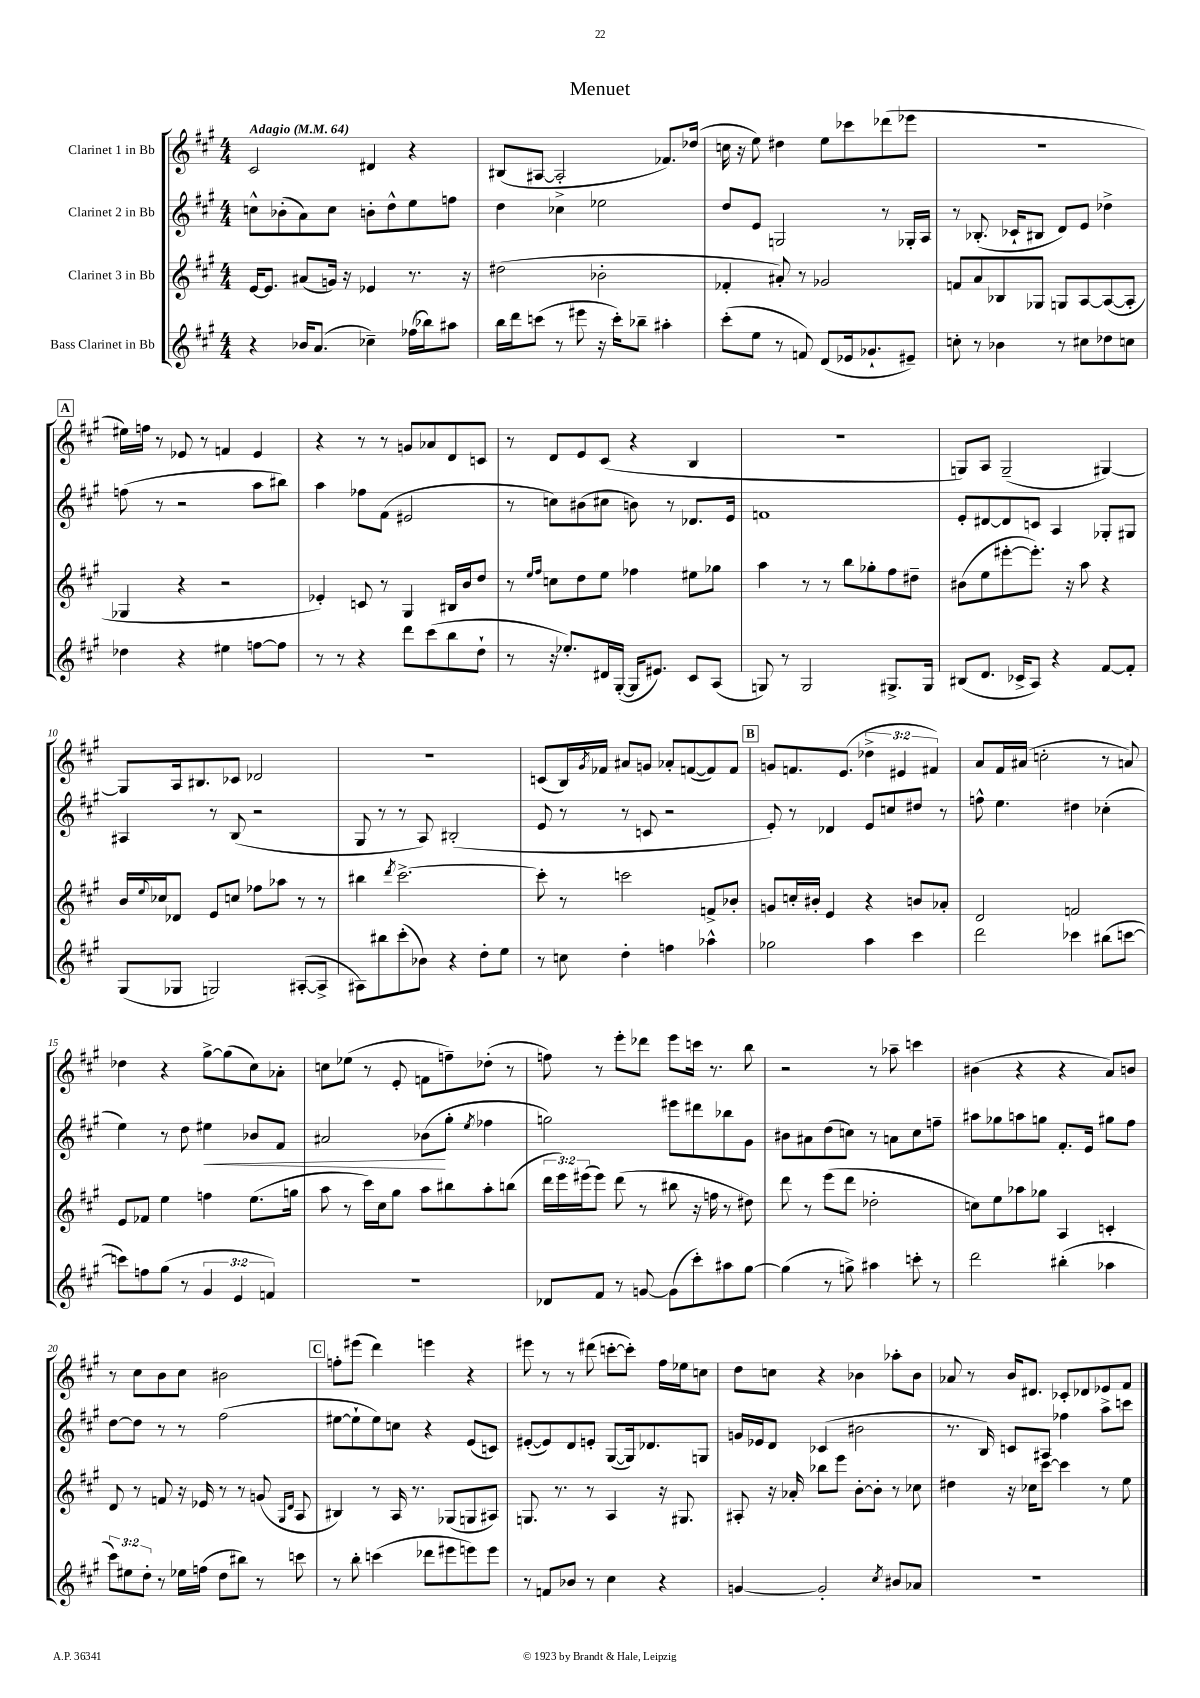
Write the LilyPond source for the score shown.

\header { title = "Menuet" }
<<
\new StaffGroup <<
\new Staff = "s0" \with { instrumentName = "Clarinet 1 in Bb" } {
    \clef treble \key a \major \numericTimeSignature \time 4/4 \override Staff.TupletNumber.text = #tuplet-number::calc-fraction-text \tempo "Adagio" 4 = 64
    cis'2 dis'4 r4 |
    bis8( ais8~ ais2-. fes'8.) des''16( |
    c''16 r16 e''8) dis''4 e''8 ces'''8 des'''8( ees'''8 |
    R1 |
    \mark \markup { \box "A" } eis''16) f''16 r8 ees'8 r8 f'4 ees'4 |
    r4 r8 r8 g'8 aes'8 d'8 c'8 |
    r8 d'8 e'8 cis'8( r4 b4 |
    R1 |
    g8) a8 g2--( gis4~) |
    gis8 a16 bis8. ces'8 des'2 |
    R1 |
    c'8( b16) \acciaccatura { gis'8 } fes'16 ais'8 g'8 aes'8-. f'8~( f'8) f'8 |
    \mark \markup { \box "B" } g'8 f'8. e'8.( \tuplet 3/2 { des''4-> eis'4 fis'4) } |
    a'8 fis'16 ais'16( c''2-. r8 a'8) |
    des''4 r4 gis''8~-> gis''8( cis''8) aes'8-. |
    c''8 ees''8( r8 e'8-. f'8 f''8--) des''8-.( r8 |
    f''8) r8 e'''8-. des'''8 e'''8 c'''16 r8. b''8 |
    r2 r8 aes''8-- c'''4 |
    bis'4( r4 r4 a'8) b'8 |
    r8 cis''8 b'8 cis''8 bis'2 |
    \mark \markup { \box "C" } f''8-. eis'''8( d'''4) e'''4 r4 |
    eis'''8 r8 r8 dis'''8( c'''8~-. c'''8-.) fis''16 ees''16 c''8 |
    d''8 c''8 r4 bes'4 aes''8-. bes'8 |
    aes'8 r8 b'16 dis'8. ces'8-. des'8 ees'8 fis'8 \bar "|." |
}
\new Staff = "s1" \with { instrumentName = "Clarinet 2 in Bb" } {
    \clef treble \key a \major \numericTimeSignature \time 4/4
    c''8-^ bes'8-.( a'8) c''8 b'8-. d''8-^ e''8 f''8 |
    d''4 ces''4-> ees''2 |
    d''8 e'8 g2 r8 ges16-. a16 |
    r8 bes8.-.( ces'16-! bis8 d'8) e'8 des''4-> |
    \mark \markup { \box "A" } f''8( r8 r2 a''8 bis''8) |
    a''4 fes''8 fis'8( eis'2 |
    r8 c''8) bis'8( cis''8 b'8) r8 des'8. e'16 |
    f'1 |
    e'8-. dis'8~ dis'8 c'8 a4 ges8-. gis8 |
    ais4 r8 b8( r2 |
    gis8 r8 r8 a8) bis2-.( |
    e'8 r8 r8 c'8 r2 |
    \mark \markup { \box "B" } e'8-.) r8 des'4 e'8 c''8 dis''8 r8 |
    f''8-^ e''4. dis''4 ces''4-.( |
    e''4) r8 d''8 eis''4\< bes'8 fis'8 |
    ais'2 bes'8\!( gis''8-. \acciaccatura { e''8 } fes''4 |
    g''2) eis'''8 dis'''8 bes''8 gis'8 |
    bis'8 ais'8 d''8( c''8) r8 a'8 c''8 f''8-- |
    ais''8 ges''8 a''8 g''8 fis'8.-. e'16 gis''8 fis''8 |
    d''8~ d''8 r8 r8 fis''2( |
    \mark \markup { \box "C" } eis''8~ eis''8-! eis''8) c''8 r4 e'8( c'8) |
    eis'8~-.( eis'8) d'8 e'8-. gis8~( gis16) des'8. g8 |
    g'16 ees'16 d'8 ces'4( bis'2 |
    r8. b16) c'8 ais8 fes''4 a''8-> c'''8 \bar "|." |
}
\new Staff = "s2" \with { instrumentName = "Clarinet 3 in Bb" } {
    \clef treble \key a \major \numericTimeSignature \time 4/4 \override Staff.TupletNumber.text = #tuplet-number::calc-fraction-text
    e'16~ e'8. ais'8( g'16) r16 ees'4 r8. r16 |
    dis''2( bes'2-. |
    fes'4-. ais'8-.) r8 ges'2 |
    f'8 a'8 bes8 ges8 g8 a8~ a8~( a8-. |
    \mark \markup { \box "A" } ges4 r4 r2 |
    ees'4-.) c'8 r8 gis4 bis16 b'16 d''8 |
    r8 \grace { e''16 fis''16 } c''8 d''8 e''8 fes''4 eis''8 ges''8 |
    a''4 r8 r8 b''8 ges''8-. fis''8 dis''8-- |
    bis'8( e''8 eis'''8~-. eis'''8.-.) r16 a''8 r4 |
    b'16 \appoggiatura { e''8 } ces''16 des'8 e'8 c''8 fes''8 aes''8 r8 r8 |
    bis''4 \acciaccatura { d'''8 } cis'''2.~-> |
    cis'''8-. r8 c'''2 f'8-> bes'8-. |
    \mark \markup { \box "B" } g'8 c''16-. bis'16-. e'4 r4 b'8 aes'8-. |
    d'2 f'2 |
    e'8 fes'8 e''4 f''4 e''8.( g''16 |
    a''8 r8 cis'''16) cis''16 gis''8 a''8 bis''8 a''8-. b''8( |
    \tuplet 3/2 { d'''16 e'''16) eis'''16( } eis'''8) d'''8( r8 bis''8 r16 f''16 r8 dis''8) |
    d'''8 r8 e'''8( d'''8 des''2-. |
    c''8) e''8 aes''8 ges''8 a4 c'4-. |
    d'8 r8 f'8 r16 ees'16 r8 r8 g'8( \grace { gis16 d'16 } a8 |
    \mark \markup { \box "C" } bis4) r8 a16 r8. ges8( g8 ais8) |
    g8. r8. r8 a4 r16 gis8. |
    ais8-. r16 aes'16-. bes''8 e'''8 b'8~-. b'8-. r8 ces''8 |
    dis''4 r16 ces''16 cis'''8~ cis'''4 r8 e''8 \bar "|." |
}
\new Staff = "s3" \with { instrumentName = "Bass Clarinet in Bb" } {
    \clef treble \key a \major \numericTimeSignature \time 4/4 \override Staff.TupletNumber.text = #tuplet-number::calc-fraction-text
    r4 bes'16 a'8.( ces''4--) fes''16( bes''16) ais''8 |
    b''16 d'''16 c'''8( r8 eis'''8 r16 c'''16-.) bes''8-- ais''4-. |
    cis'''8-.( e''8 r8 f'8) d'8( ees'16 ges'8.-! eis'8--) |
    c''8-. r8 bes'4 r8 cis''8 des''8 c''8 |
    \mark \markup { \box "A" } des''4 r4 eis''4 f''8~ f''8 |
    r8 r8 r4 d'''8 cis'''8( b''8 d''8-! |
    r8 r16 ees''8.-.) dis'16 gis16~-.( gis16 eis'8.) cis'8 a8( |
    g8) r8 g2 gis8.-> gis16 |
    bis8( d'8. ces'16-> a8) r4 fis'8~ fis'8-. |
    gis8( ges8 g2) ais8~-.( ais8-> |
    ais8) bis''8 cis'''8-.( bes'8) r4 d''8-. e''8 |
    r8 c''8 d''4-. f''4 aes''4-^ |
    \mark \markup { \box "B" } ges''2 a''4 cis'''4 |
    d'''2 ces'''4 bis''8( c'''8~ |
    c'''8) f''8 gis''8( r8 \tuplet 3/2 { gis'4 e'4 f'4) } |
    R1 |
    des'8 fis'8 r8 g'8~ g'8( cis'''8-.) ais''8 gis''8~ |
    gis''4( r8 g''8->) ais''4 c'''8-. r8 |
    d'''2 bis''4-.( aes''4 |
    \tuplet 3/2 { cis'''8) eis''8 d''8-. } r8 ees''16 f''16( d''8 bis''8) r8 c'''8 |
    \mark \markup { \box "C" } r8 b''8-. c'''4( des'''8 eis'''8 e'''8) e'''8 |
    r8 f'8 bes'8 r8 cis''4 r4 |
    g'4~ g'2-. \acciaccatura { cis''8 } bis'8 aes'8 |
    R1 \bar "|." |
}
>>
>>
